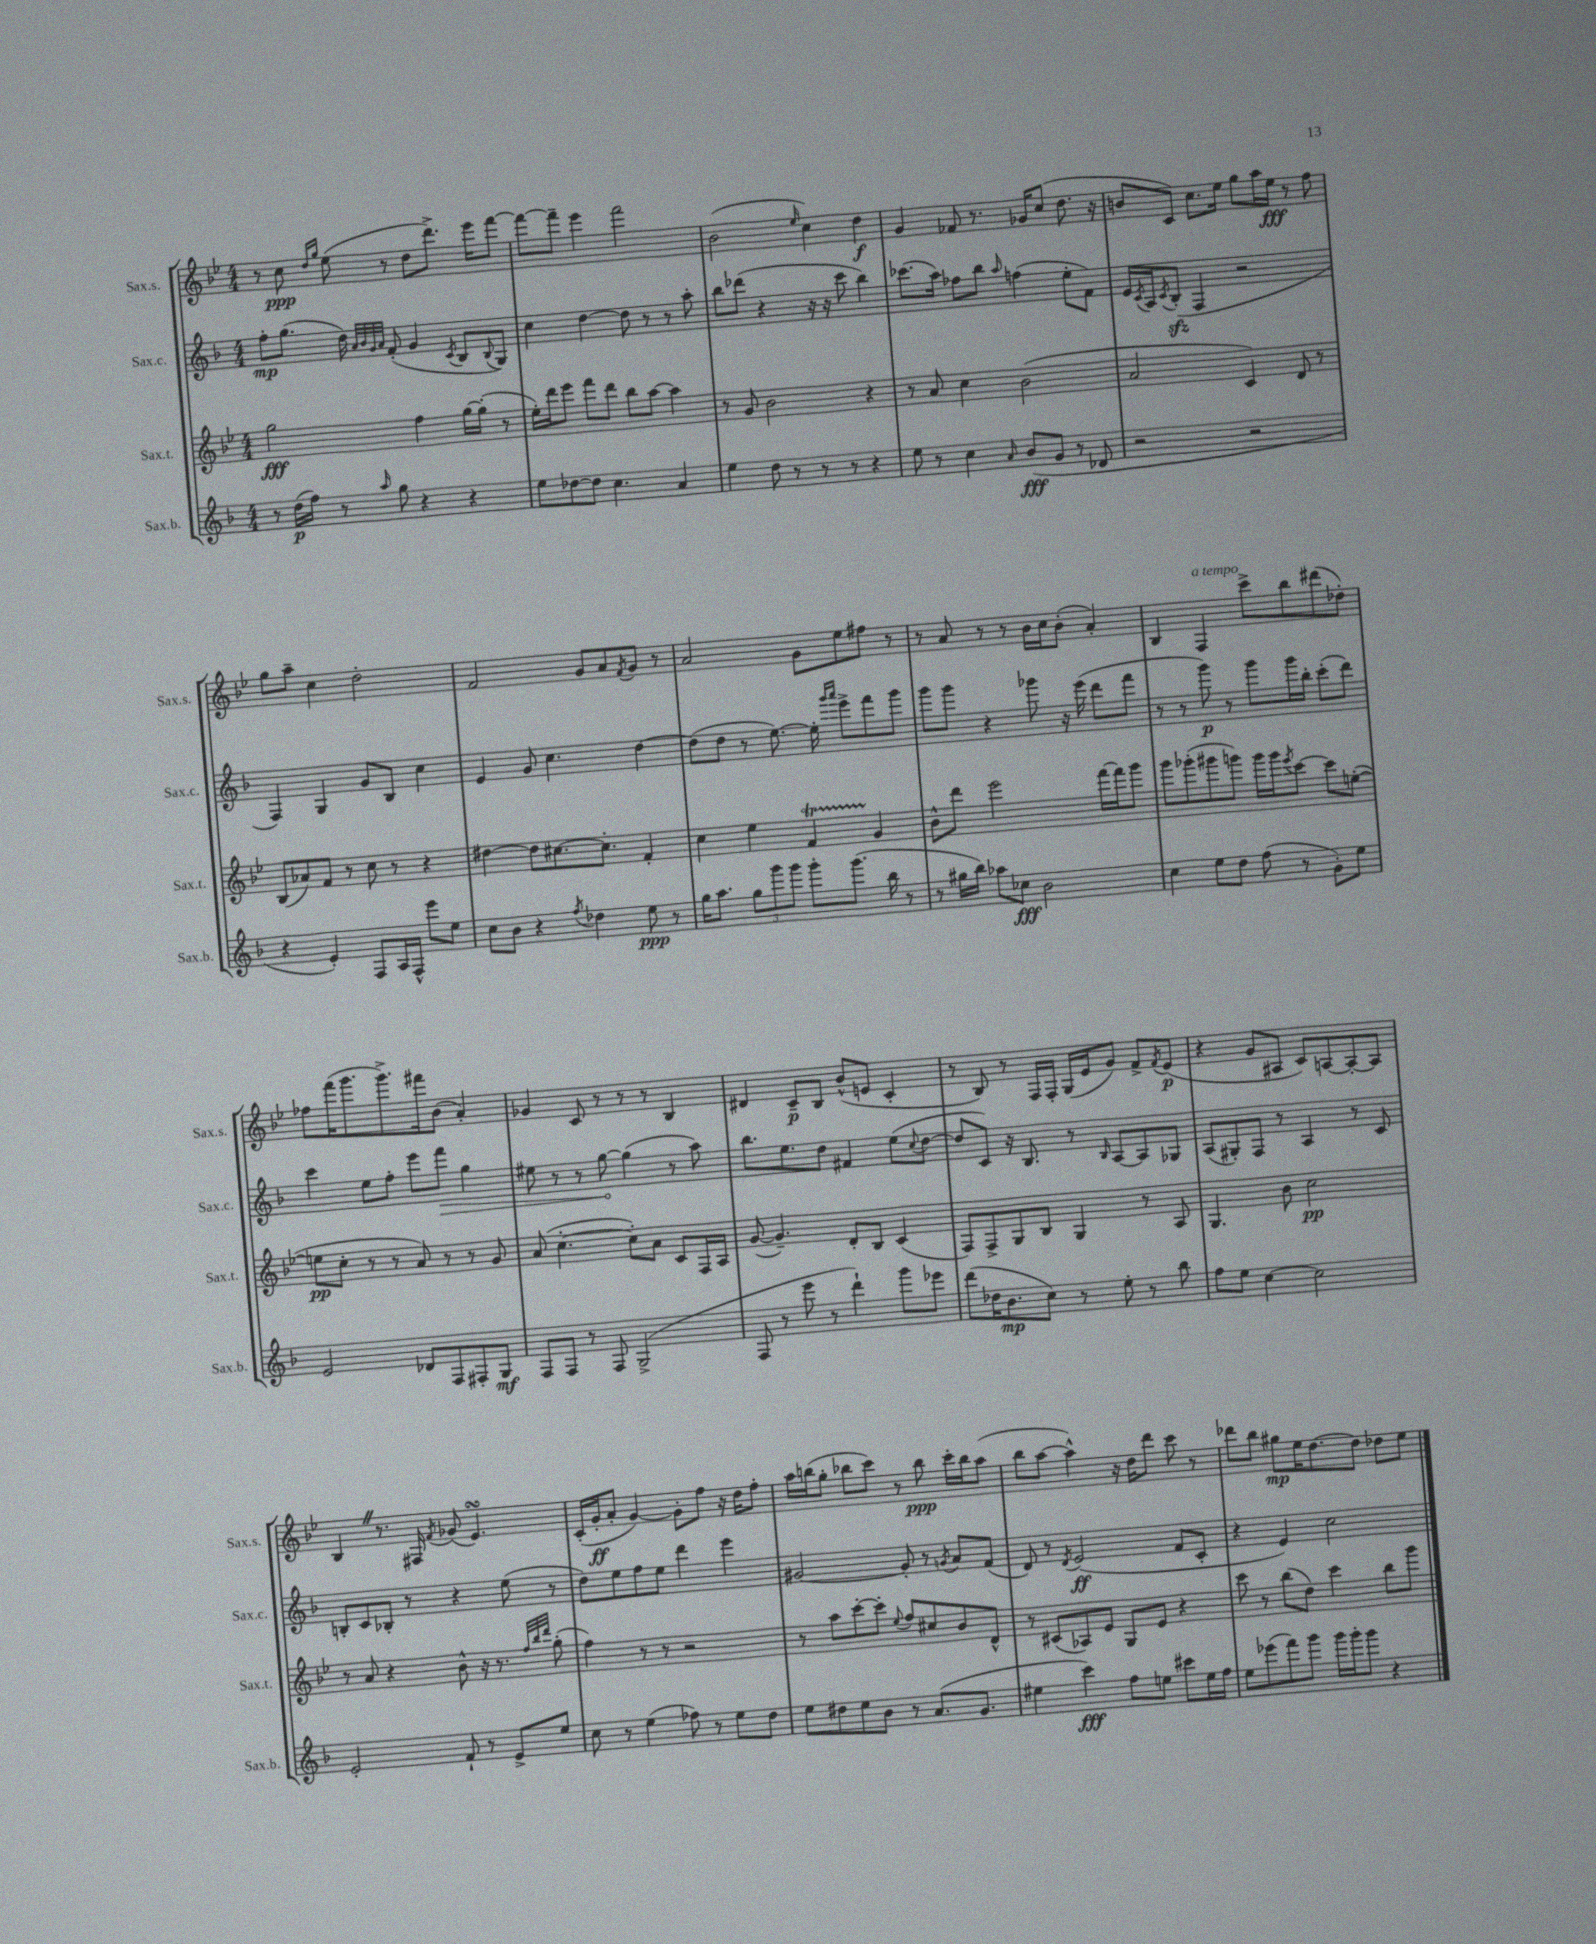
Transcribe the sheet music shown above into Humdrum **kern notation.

**kern	**kern	**kern	**kern
*staff4	*staff3	*staff2	*staff1
*clefG2	*clefG2	*clefG2	*clefG2
*k[b-]	*k[b-e-]	*k[b-]	*k[b-e-]
*M4/4	*M4/4	*M4/4	*M4/4
8r	2gg	8ff'	8r
(16dd	.	(8.gg	8cc
16ff)	.	.	.
.	.	.	16qqdd
.	.	.	16qqgg
8r	.	.	(8ee-
.	.	16dd)	.
.	.	32qqa	.
.	.	32qqb-	.
.	.	32qqg	.
16qqaa	.	32qqa	.
8gg	.	(8f'	8r
4r	4ff	4g	8dd
.	.	.	8.ddd^)
.	.	8qc	.
4r	[16gg	8B-	.
.	(16gg']	.	16eee-
.	.	8qqB-	.
.	8r	8G)	[8fff
=	=	=	=
8ee	16ee-')	4cc	8fff_
.	16ddd	.	.
[8dd-	8eee-	.	8fff~]
8dd-]	8fff	[4dd	4eee-
4.cc	8ddd	.	.
.	8bb-	8dd]	2fff
.	[8aa	8r	.
4a	4aa]	8r	.
.	.	8aa'	.
=	=	=	=
4ee	8r	8bb-	(2b-
.	8g	(8ddd-	.
8dd	2b-	4r	.
8r	.	.	.
.	.	.	16qqee-
8r	.	16r	4cc)
.	.	16r	.
8r	.	8ccc	.
4r	4r	4bb-)	4dd
=	=	=	=
8ee	8r	(8.ccc-	4g
8r	8a	.	.
.	.	16aa)	.
4cc	4cc	8ff-	8f-
.	.	8bb-	8.r
16qqa	.	16qqaa	.
(8b-	(2b-	(4ff	.
.	.	.	16g-
8g	.	.	(8cc
8r	.	8ee'	8.dd
8d-	.	8f)	.
.	.	.	16r
=	=	=	=
2r	2a	16e	8b
.	.	8qc	.
.	.	16A	.
.	.	8qc	.
.	.	(8B-'	8c)
.	.	4F	8.cc
.	.	.	16ee-
2r	4c)	2r	8gg
.	.	.	16aa
.	.	.	16ee-
.	8d	.	8r
.	8r	.	8ff
=	=	=	=
4r	(8B-	4F)	8gg
.	8a-)	.	8aa~
4e')	8f	4G	4cc
.	8r	.	.
8F	8cc	8g	2dd'
16A	8r	8B-	.
16F^^	.	.	.
8eee	4r	4cc	.
8ee	.	.	.
=	=	=	=
8cc	[4dd#	4e	2f
8b-	.	.	.
4r	8dd#]	8g	.
.	[8.cc#	4.cc	.
8qff	.	.	.
4dd-	.	.	8g
.	8.cc#']	.	.
.	.	.	8a
.	.	.	8qf
8ee	4f'	[4dd	8g
8r	.	.	8r
=	=	=	=
16gg	4cc	(8dd]	2a
8.aa	.	.	.
.	.	8dd	.
12gg	4ee-	8r	.
12ggg	.	.	.
.	.	[8.ee)	.
12ggg	.	.	.
8ggg'	4f	.	8g
.	.	16ee']	.
.	.	16qqggg	.
.	.	16qqaaa	.
(8.ggg	.	8eee^	8ee-
.	4g	8fff	8ff#
16bb-	.	.	.
8r	.	8ggg	8r
=	=	=	=
8r	8b-^^	8ggg	8r
16gg#	8ddd	8ggg	8a
16bb-)	.	.	.
8aa-	2eee-	4r	8r
8cc-	.	.	8r
2b-	.	8ggg-	16b-
.	.	.	16cc
.	.	16r	(8b-'
.	.	(16eee	.
.	[16fff	8ddd	4a')
.	16fff]	.	.
.	8ggg	8fff	.
=	=	=	=
4cc	8ggg	8r	4B-
.	(8ggg-'	8r	.
8ee	8ggg#	8ggg)	4F
8dd	8ggg)	8r	.
(8ff	16ggg	8ggg	8ccc^
.	16ggg	.	.
.	8qeee-	.	.
8r	[8ccc	16ggg	8bb-
.	.	16bb-'	.
8g')	8ccc]	(8ccc'	(8ddd#
8ee	([8ee'	8ddd)	8dd-')
=	=	=	=
2e	8ee]	4ccc	8ff-
.	8cc'	.	(16fff
.	.	.	8.ggg
.	8r	8ee	.
.	8r	8ff'	8.ggg^)
8d-	8a)	8eee	.
.	.	.	16fff#
8F	8r	8fff	(8b-
8F#'	8r	4gg	4a')
8G	8g	.	.
=	=	=	=
8F	(8a	8ee#	4g-
8F	[4.cc'	8r	.
8r	.	8r	8c
8F	.	[8gg	8r
(2G^	8cc'])	(4gg]	8r
.	8a	.	8r
.	8c	8r	4B-
.	16F	8aa)	.
.	16A	.	.
=	=	=	=
8F	([8g	8.bb-	4d#
8r	4.g~])	.	.
.	.	8.ee	.
8eee	.	.	8c~
8r	.	8dd	8B-
4ddd`)	8d'	4f#	(8b-^^
.	8B-	.	8e
8ggg	(4c	(8ee	4c'
.	.	8qqcc	.
8eee-	.	[8dd	.
=	=	=	=
(8ddd	8F)	8dd]	8r
16dd-	8F^	8c)	8B-)
8.b-	.	.	.
.	8G	16r	8r
.	.	8.B-	.
8cc)	8B-	.	16F
.	.	.	16F'
8r	4G	8r	(16G
.	.	.	16e-
.	.	16qqB-	.
8ee'	.	[8A	8g)
8r	8r	8A]	8f^
.	.	.	8qf
8bb-	8A	8G-	(8e-
=	=	=	=
8ff	4.G	(8A	4r
8ee	.	8G#')	.
[4cc	.	8F	8g
.	8b-	8r	8A#
2cc]	2cc	4A	8c)
.	.	.	[8A
.	.	8r	8A'_
.	.	8c	8A]
=	=	=	=
2e'	8r	8B'	4B-
.	8a	8c	.
.	4r	8B-'	8.r
.	.	8r	.
.	.	.	16F#
.	.	.	8qf
8f`	8b-^^	4r	(8g-
8r	16r	.	4.e-)
.	8.r	.	.
8e^	.	(8ee	.
.	32qqff	.	.
.	32qqbb-	.	.
.	32qqddd	.	.
8ee	(8gg'	8r	.
=	=	=	=
8cc	4ff)	8dd)	(16c'
.	.	.	16g'
8r	.	8ee	8a'
(4ee	8r	8ff	[4g)
.	8r	8ee	.
8ff-)	2r	4ddd	8g']
8r	.	.	8ff
8ee	.	4eee	16r
.	.	.	16dd
8dd	.	.	8ff'
=	=	=	=
8ee	8r	[2g#	16aa
.	.	.	(16bb
8dd#	8aa	.	8gg'
8ee	[8ccc'	.	8bb-
8b-	8ccc']	.	8ccc)
.	8qqee-	.	.
8r	8ff	8g#']	8r
(8.a	8cc#	8r	8bb-
.	.	8qg	.
.	8b-	8a	16ccc'
8.g	.	.	16bb-
.	8d^^	(8f	(8aa
=	=	=	=
4ee#	8r	8d)	8bb-
.	(8c#	8r	[8aa
.	.	8qd	.
4ccc)	8A-)	(2e	4aa^^])
.	8e-	.	.
8ff	8G	.	16r
.	.	.	16dd
8ee	8e-	.	8ddd
8ccc#	4r	8f	8ccc
16ee	.	8c'	8r
16ff	.	.	.
=	=	=	=
8ee	8ccc	4r	8ddd-
(8eee-	8r	.	8bb-
8fff)	(8bb-	4e)	8gg#
8ggg	8dd)	.	16ee-
.	.	.	[8.dd
16ggg	4ccc	2cc	.
16ggg'	.	.	.
8ggg	.	.	8dd]
4r	8bb-	.	8dd-
.	8ggg	.	8ee-
==	==	==	==
*-	*-	*-	*-
